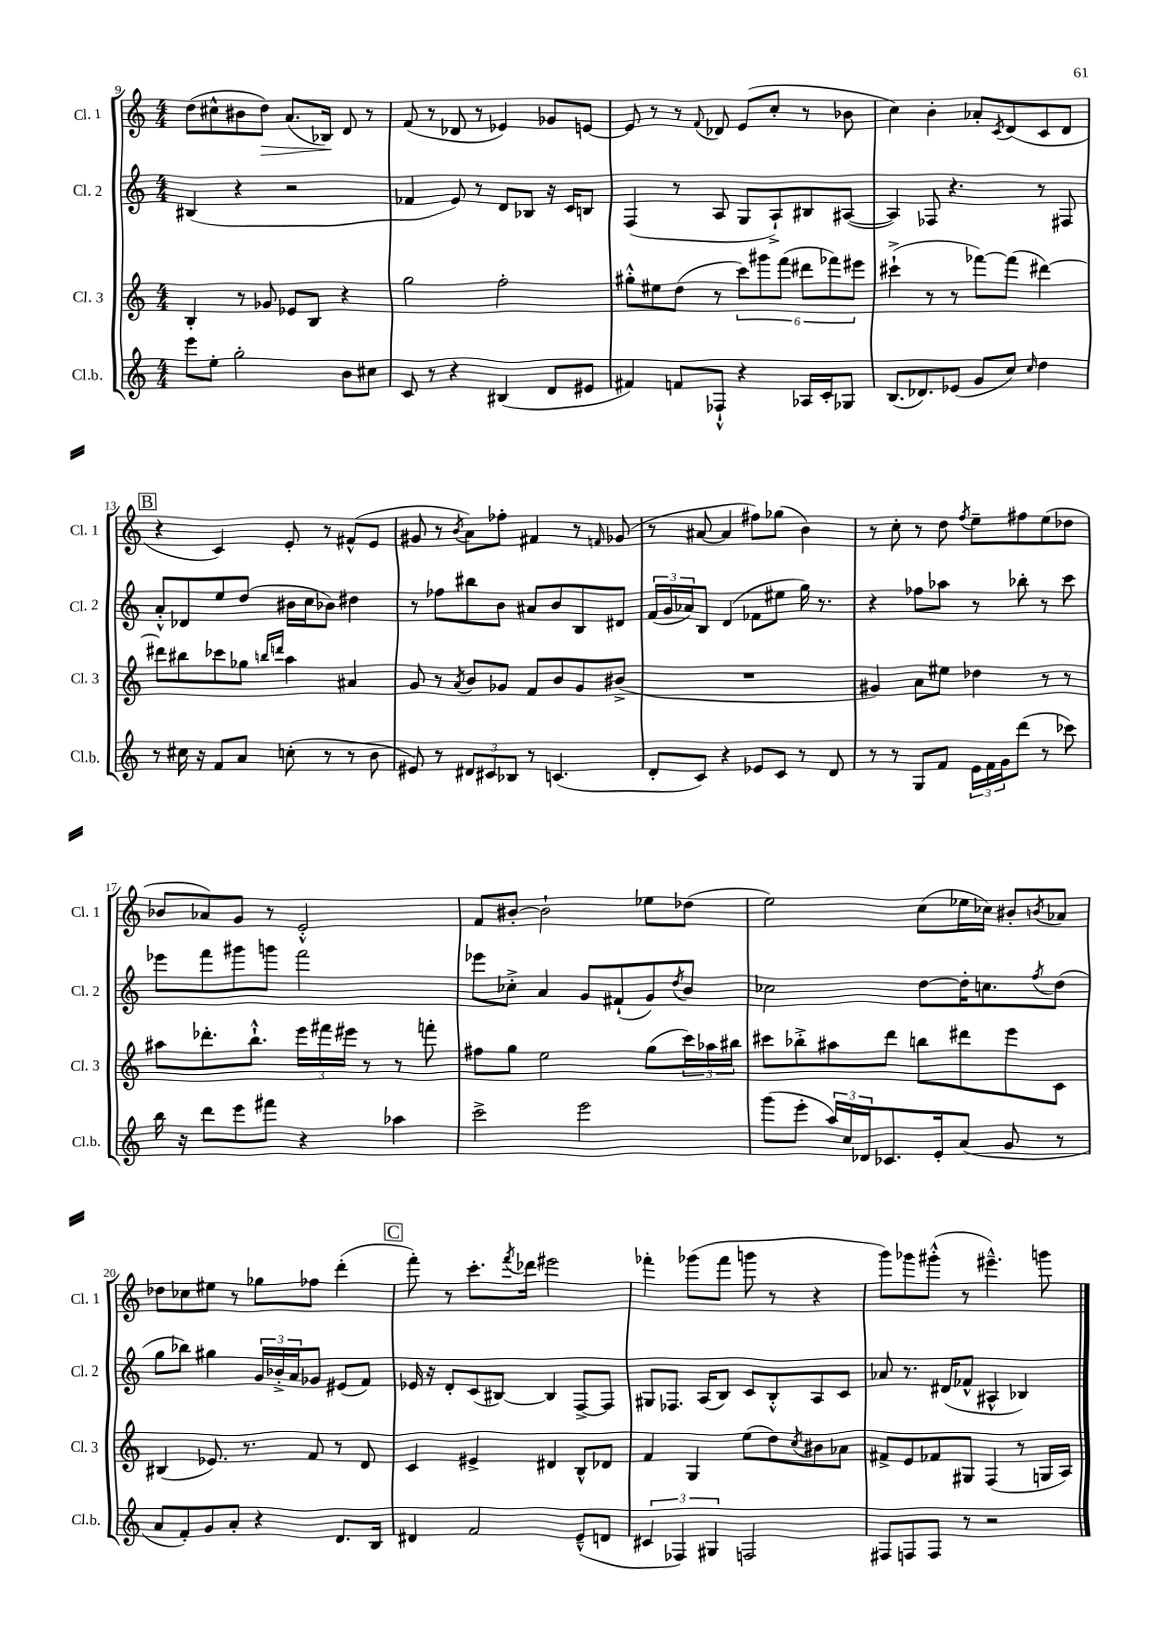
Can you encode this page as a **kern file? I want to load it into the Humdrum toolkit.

**kern	**kern	**kern	**kern	**dynam
*part4	*part3	*part2	*part1	*part1
*staff4	*staff3	*staff2	*staff1	*staff1
*I"Cl.b.	*I"Cl. 3	*I"Cl. 2	*I"Cl. 1	*
*I'Cl.b.	*I'Cl. 3	*I'Cl. 2	*I'Cl. 1	*
*clefG2	*clefG2	*clefG2	*clefG2	*
*k[]	*k[]	*k[]	*k[]	*
*M4/4	*M4/4	*M4/4	*M4/4	*
=9	=9	=9	=9	=9
8eee\L	4B'/	(4B#X/	(8dd\L	.
8ee'\J	.	.	8cc#X^^\	.
2gg'\	8r	4r	8b#X\	.
!	!	!	!	!LO:HP:b
.	8g-X/	.	8dd\J)	>
.	8e-X/L	2r	(8.a/L	.
.	8B/J	.	.	.
.	.	.	16B-X/Jk)	.
8b\L	4r	.	8d/	]
8cc#X\J	.	.	8r	.
=10	=10	=10	=10	=10
8c/	2gg\	4f-X/	(8f/	.
8r	.	.	8r	.
4r	.	8e/)	8d-X/	.
.	.	8r	8r	.
(4B#X/	2ff'\	8d/L	4e-X/)	.
.	.	8B-X/J	.	.
8d/L	.	16r	8g-X/L	.
.	.	16c/KL	.	.
8e#X/J	.	8Bn/J	[8en/J	.
=11	=11	=11	=11	=11
4f#X/)	8gg#X'^^\L	(4F/	8e/]	.
.	8ee#X\	.	8r	.
8fn/L	(8dd\J	8r	8r	.
.	.	.	8qqf/	.
8F-X`^^/J	8r	8A/	8d-X/	.
4r	12ccc\L)	8G/L	(8e/L	.
.	12ggg#X\	.	.	.
.	.	8A`^/)	8cc'/J	.
.	(12fff\J	.	.	.
16A-X/LL	12ddd#X\L	8B#X/	8r	.
16c'/J	.	.	.	.
.	12fff-X\)	.	.	.
8G-X/J	.	([8A#X/J	8b-X\	.
.	12eee#X\J	.	.	.
=12	=12	=12	=12	=12
(8.B/L	(4ccc#X`^\	4A#/])	4cc\)	.
8.d-X/)	.	.	.	.
.	8r	8F-X/	4b'\	.
(8e-X/J	8r	4.r	.	.
8g/L	[8fff-X\L)	.	8a-X'/L	.
.	.	.	8qc/	.
8cc/J)	(8fff-\J]	.	(8d/	.
16qqcc/	.	.	.	.
4dd\	[4ddd#X\)	8r	8c/	.
.	.	8F#X/	8d/J	.
!!LO:LB:g=z
!!LO:REH:place=s1:t=B
=13	=13	=13	=13	=13
8r	8ddd#X\L]	8a'^^/L	4r	.
16cc#X\	8bb#X\	8d-X/	.	.
16r	.	.	.	.
8f/L	8ccc-X\	8ee/	4c/)	.
8a/J	8gg-X\J	(8dd/J	.	.
.	16qqbbn/LL	.	.	.
.	16qqdddn/JJ	.	.	.
(8ccn'\	4aa\	16b#X\LL	8e'/	.
.	.	16cc\J	.	.
8r	.	8b-X\J)	8r	.
8r	4a#X/	4dd#X\	(8f#X^^/L	.
8b\	.	.	8e/J	.
=14	=14	=14	=14	=14
8e#X/)	8g/	8r	8g#X/	.
8r	8r	8ff-X\L	8r	.
.	8qa/	.	8qb/	.
12d#X/L	8b/L	8bb#X\	8a\L)	.
12c#X/	.	.	.	.
.	8g-X/J	8b\J	8ff-X'\J	.
12B-X/J	.	.	.	.
8r	8f/L	8a#X/L	4f#X/	.
(4.cn/	8b/	8b/	.	.
.	8g-/	8B/	8r	.
.	.	.	16qqfn/	.
.	(8b#X^/J	8d#X/J	(8g-X/	.
=15	=15	=15	=15	=15
8d'/L	1r	(24f/LL	8r	.
.	.	24g/	.	.
.	.	24a-X/J)	.	.
8c/J)	.	8B/J	[8a#X/	.
4r	.	(4d/	4a#/]	.
8e-X/L	.	8f-X\L	8ff#X\L)	.
8c/J	.	8ee#X\J	(8gg-X\J	.
8r	.	16gg\)	4b\)	.
.	.	8.r	.	.
8d/	.	.	.	.
=16	=16	=16	=16	=16
8r	4g#X/)	4r	8r	.
8r	.	.	8cc'\	.
8G/L	8a\L	8ff-X\L	8r	.
8f/J	8ee#X\J	8aa-X\J	8dd\	.
.	.	.	8qff/	.
24e\LL	4dd-X\	8r	8ee~\L	.
24f\	.	.	.	.
24g\J	.	.	.	.
(8ddd\J	.	8bb-X'\	8ff#X\	.
8r	8r	8r	(8ee\	.
8ccc-X\)	8r	8ccc\	8dd-X\J	.
!!LO:LB:g=z
=17	=17	=17	=17	=17
16bb\	8aa#X\L	8eee-X\L	8b-X/L	.
16r	.	.	.	.
8ddd\L	8.ddd-X'\	8fff\	8a-X/)	.
8eee\	.	8ggg#X\	8g/J	.
.	8.bb`^^\J	.	.	.
8fff#X\J	.	8gggn\J	8r	.
4r	24eee\LL	2fff\	2e'^^/	.
.	24fff#X\	.	.	.
.	24eee#X\JJ	.	.	.
.	8r	.	.	.
4aa-X\	8r	.	.	.
.	8fffn'\	.	.	.
=18	=18	=18	=18	=18
2ccc^\	8ff#X\L	8eee-X\L	8f/L	.
.	8gg\J	8cc-X'^\J	[8b#X'/J	.
.	2ee\	4a/	2b#`\]	.
2eee\	.	8g/L	.	.
.	.	(8f#X`/	.	.
.	(8gg\L	8g/)	8ee-X\L	.
.	.	8qdd/	.	.
.	24ccc\L)	8b/J	(8dd-X\J	.
.	24aa-X\	.	.	.
.	24bb#X\JJ	.	.	.
=19	=19	=19	=19	=19
(8ggg\L	8ccc#X\L	2cc-X\	2ee\)	.
8eee'\J	8bb-X'^\	.	.	.
24aa/LL)	8aa#X\	.	.	.
24cc/	.	.	.	.
24d-X/J	.	.	.	.
8.c-X/	8ddd\J	.	.	.
.	8bbn\L	[8dd\L	(8cc\L	.
16e'/k	.	.	.	.
(8a/J	8ddd#X\	16dd'\K]	16ee-X\L	.
.	.	8.ccn\	16cc-X\JJ)	.
8g/	8eee\	.	8b#X'/L	.
.	.	8qff/	8qbn/	.
8r	8c\J	(8dd\J	8a-X/J	.
!!LO:LB:g=z
=20	=20	=20	=20	=20
8a/L	(4B#X/	8gg\L	8dd-X\L	.
8f'/)	.	8bb-X\J)	8cc-X\	.
8g/	8.e-X/)	4gg#X\	8ee#X\J	.
8a'/J	.	.	8r	.
.	8.r	.	.	.
4r	.	24g/LL	8gg-X\L	.
.	.	24b-X'^/	.	.
.	.	24a/J	.	.
.	8f/	8g-X/J	8ff-X\J	.
8.d/L	8r	(8e#X/L	(4ddd'\	.
.	8d/	8f/J)	.	.
16B/Jk	.	.	.	.
!!LO:REH:place=s1:t=C
=21	=21	=21	=21	=21
4d#X/	4c/	16e-X/	8fff'\)	.
.	.	16r	.	.
.	.	8d'/L	8r	.
2f/	4e#X^/	(8c/	8.ccc'\L	.
.	.	[8B#X/J)	.	.
.	.	.	8qfff/	.
.	.	.	16ddd-X\Jk	.
.	4d#X/	4B#/]	2eee#X\	.
(8e~^^/L	8B^^/L	[8F^/L	.	.
8dn/J	8d-X/J	8F/J]	.	.
=22	=22	=22	=22	=22
6c#X/	4f/	8G#X/L	4fff-X'\	.
.	.	8.F-X/J	.	.
6F-X/)	.	.	.	.
.	4G/	.	(8ggg-X\L	.
.	.	(16A/KL	.	.
6G#X/	.	.	.	.
.	.	8B/J)	8fff-\J	.
2Fn/	(8ee\L	8c/L	8gggn\	.
.	8dd\)	8B'^^/	8r	.
.	8qcc/	.	.	.
.	8b#X\	8A/	4r	.
.	8a-X\J	8c/J	.	.
=23	=23	=23	=23	=23
8F#X/L	8f#X^/L	8a-X/	8ggg\L)	.
8Fn/	8e/	8.r	8ggg-X\	.
8F/J	8f-X/	.	(8ggg#X'^^\J	.
.	.	(16d#X/KL	.	.
8r	8G#X/J	8f-X^^/J	8r	.
2r	(4F/	4A#X^^/	4.eee#X~^^\)	.
.	8r	4B-X/)	.	.
.	16Gn/LL	.	8gggn\	.
.	16A/JJ)	.	.	.
==	==	==	==	==
*-	*-	*-	*-	*-
